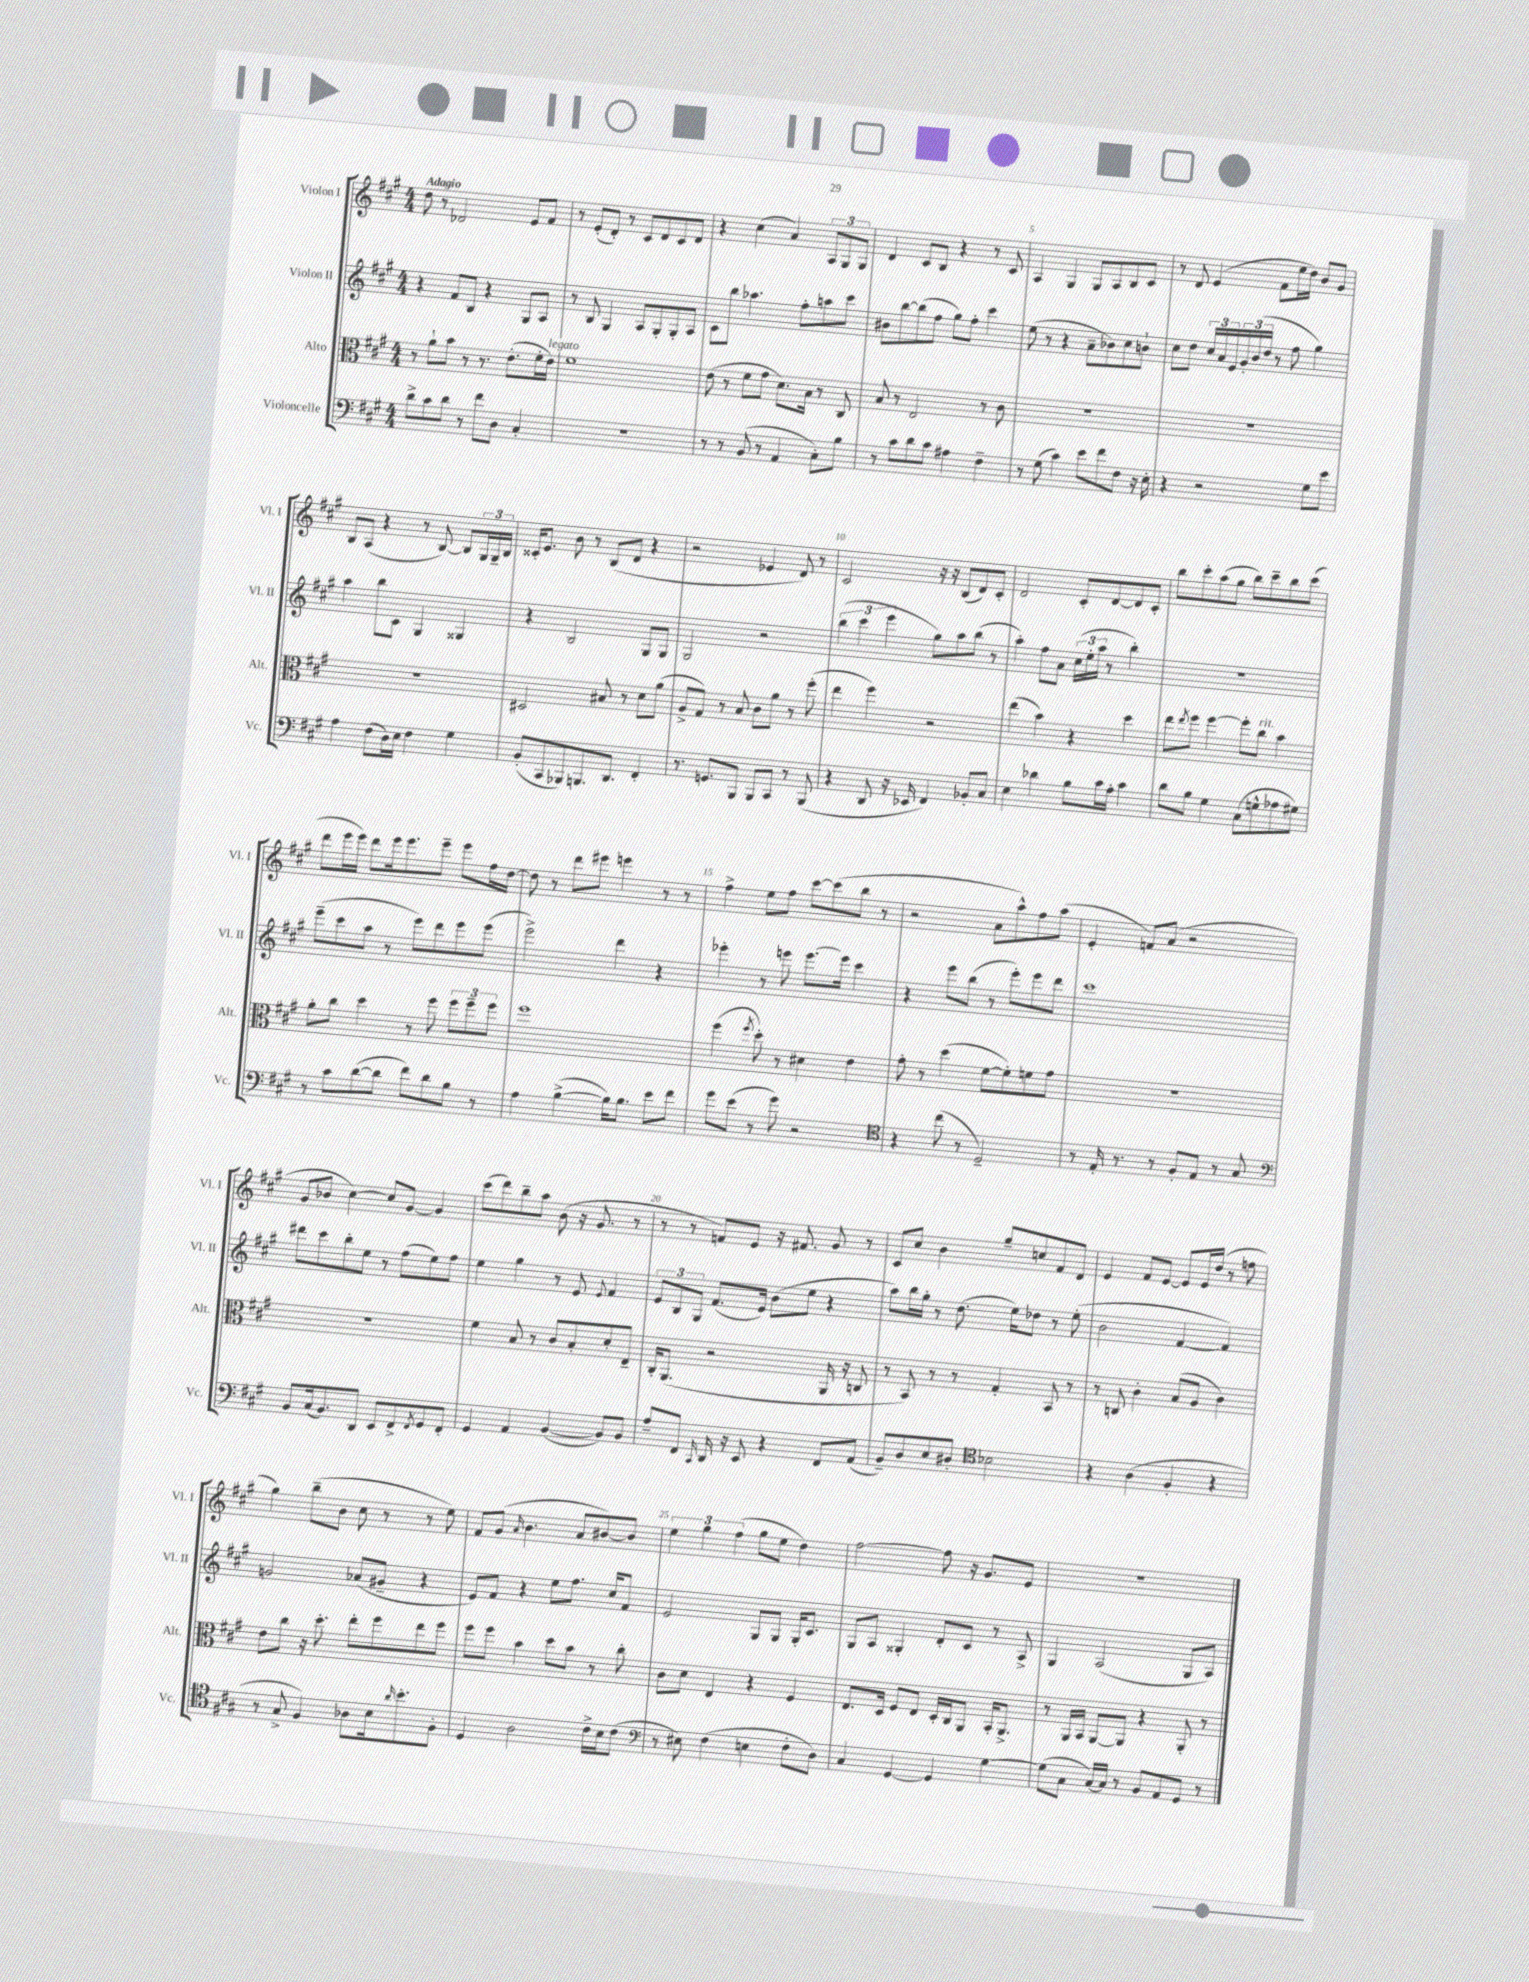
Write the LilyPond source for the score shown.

<<
\new StaffGroup <<
\new Staff = "s0" \with { instrumentName = "Violon I" shortInstrumentName = "Vl. I" } {
    \clef treble \key a \major \numericTimeSignature \time 4/4 \tempo "Adagio"
    d''8 r8 des'2 e'8 fis'8 |
    r8 e'8-.( d'8-.) r8 cis'8 d'8 cis'8 d'8 |
    r4 cis''4( a'4) \tuplet 3/2 { a8 gis8 gis8 } |
    d'4 cis'8 b8 r4 r8 cis'8 |
    a4 gis4 gis8 a8 b8 cis'8 |
    r8 d'8 e'4( fis'8 e''16 d''16) b'8 gis'8 |
    b8 a8( r4 r8 b8~) b8 \tuplet 3/2 { gis16 gis16-- b16 } |
    cisis'16-. e'8. b'8 r8 b8( d'8 r4 |
    r2 ees'4 d'8) r8 |
    cis'2 r16 r16 b8( d'8) cis'8-. |
    d'2 cis'8-. d'8~ d'8 cis'8-. |
    b''8 cis'''8-. a''8( gis''8 b''8) cis'''8-- b''8 cis'''8( |
    d'''8 e'''16 e'''16) d'''8 e'''16 e'''8. e'''8-- e'''8 fis''16 d''16~ |
    d''8 r8 d'''8 eis'''8 e'''4 r8 r8 |
    fis''4-> e''8 fis''8 cis'''8~ cis'''8( b''8 r8 |
    r2 a'8 a''8-^) fis''8 a''8( |
    e'4-. f'8) a'8( r2 |
    gis'8 bes'8 cis''4~) cis''8 gis'8~ gis'4 |
    cis'''8( d'''8) b''8-- a''8 b'8( r16 gis'8. r8 |
    r8 r8 f'8) e'8 r16 fis'8. gis'8 r8 |
    cis'8 cis''8 b'4 gis''8-- c''8 fis'8 d'8 |
    e'4 fis'8 e'8~ e'8 e'16 d''16( r8 f''8 |
    gis''4) b''8--( b'8 cis''8 r8 r8 e''8) |
    fis'8 gis'8( \grace { a'16 } b'4. a'8 bis'8~) bis'8 |
    \tuplet 3/2 { e''4 gis''4 fis''4( } gis''8 e''8 d''4) |
    fis''2~ fis''8 r16 gis'8. e'8 |
    R1 \bar "|." |
}
\new Staff = "s1" \with { instrumentName = "Violon II" shortInstrumentName = "Vl. II" } {
    \clef treble \key a \major \numericTimeSignature \time 4/4
    r4 fis'8 b8 r4 gis8 a8 |
    r8 b8 gis4 a8 gis8-. gis8-. a8 |
    cis'8 b''8 aes''4. fis''8-. a''8 cis'''8 |
    bis'8 b''8~ b''8( fis''8 gis''8) fis''8-. cis'''4 |
    e''8( r8 r4 a'8-- bes'8) cis''8 b'8-! |
    cis''8 d''8 \tuplet 3/2 { cis''16 a'16 e'16 } \tuplet 3/2 { gis'16-. b'16( d''16 } r8 fis''8 gis''4) |
    a''4 b''8 cis'8 gis4 gisis4 |
    r4 b2 gis8 gis8 |
    gis2 r2 |
    \tuplet 3/2 { b''4( cis'''4 e'''4 } gis''8) a''8 b''8( r8 |
    a''4-.) fis''8 a'8 \tuplet 3/2 { cis''16( e''16-. a''16 } r8 b''4-.) |
    R1 |
    e'''8--( cis'''8 a''8 r8 e'''8) d'''8 e'''8 e'''8( |
    e'''2->) d'''4 r4 |
    ees'''4-. r8 e'''8 e'''8.~ e'''16 cis'''4 |
    r4 e'''8 b''8( r8 e'''8-.) e'''8 d'''8 |
    cis'''1 |
    dis'''8 cis'''8 b''8-. e''8 r8 fis''8( e''8) fis''8 |
    e''4 gis''4 r8 e'8 \appoggiatura { e'8 } fis'4 |
    \tuplet 3/2 { e'8 b8 gis8 } fis'8.( e'16) b'8( e''8 r4 |
    a''8) b''16 gis''16-. r8 d''8.( e''16) des''8 r8 e''8-.( |
    b'2 fis'4~ fis'4) |
    g'2 aes'8( gis'8-- r4 |
    e'8) fis'8 r4 e''8 fis''8. cis''16 fis'8 |
    e'2 gis8 gis8 gis16-. cis'8. |
    gis8 a8 gisis4-. d'8-. cis'8 r8 a8-> |
    gis4 a2( gis8 a8) \bar "|." |
}
\new Staff = "s2" \with { instrumentName = "Alto" shortInstrumentName = "Alt." } {
    \clef alto \key a \major \numericTimeSignature \time 4/4
    r8 a'8-! b'8 r8 r8. e'8.-.( fis'16-. e'16^\markup { \italic "legato" }) |
    fis'1 |
    e'8( r8 fis'8 gis'8 d'8.) b16 r8 cis8 |
    b8 r8 e2 r8 cis'8 |
    R1 |
    R1 |
    R1 |
    dis2 bis8 r8 d'8 a'8( |
    a8-> gis8) r8 b8 cis'8 a'8 r8 fis''8-.( |
    e''4 fis''4) r2 |
    e''4( b'4) r4 d''4 |
    e''8 \acciaccatura { e''8 } fis''8 fis''4~ fis''8-. cis''8^\markup { \italic "rit." } b'4 |
    a'8-. cis''8 d''4 r8 fis''8 \tuplet 3/2 { fis''8 fis''8-- fis''8 } |
    fis''1 |
    fis''4( \acciaccatura { fis''8 } d''8-.) r8 dis'4 e'4 |
    gis'8-. r8 d''4( fis'8~ fis'8-.) f'8 gis'8 |
    R1 |
    R1 |
    fis'4 b8 r8 cis'8 b8-. d'8-. e8-- |
    cis16-. a,8.( r2 a,16 r16 c8 |
    r8 b,8) r8 r8 gis4-. b,8 r8 |
    r8 c8 cis'4-. b8( a8 cis'4) |
    e'8 cis''8 r16 d''8.-. e''8-. fis''8 e''8 fis''8 |
    fis''8 fis''8 b'4 d''8 b'8 r8 cis''8-. |
    cis'8 d'8 e4 r4 fis4 |
    e8. d16 fis8 e8 d16-. cis16 a,8 b,16-. a,8.-> |
    r8 a,16 b,16 a,8~ a,8 r4 a,8-. r8 \bar "|." |
}
\new Staff = "s3" \with { instrumentName = "Violoncelle" shortInstrumentName = "Vc." } {
    \clef bass \key a \major \numericTimeSignature \time 4/4
    d'8-> cis'8 d'8 r8 fis'8 d8 cis4-. |
    R1 |
    r8 r8 b,8( r8 a,4 cis8-.) b8 |
    r8 cis'8 d'8 cis'8 ais4 fis4-- |
    r8 gis8( cis'4) e'8 fis'8 fis8 r16 e16-. |
    r4 r2 gis8 e'8 |
    a4 fis8( d16) e16 fis4 gis4 |
    b,8-.( cis,8 bes,,8) b,,8. d,8. fis,4-. |
    r8. g,8. b,,8 b,,8 cis,8 r8 b,,8( |
    r4 d,8 r16 ees,16 fis,4) bes,8-. cis8 |
    e4 des'4 b8 cis'16 a16-. cis'4 |
    d'8 b8 gis4 cis8( g8-^ aes8 gis8) |
    r8 cis'8 d'8~( d'8 fis'8) d'8 b8 r8 |
    a4 b4~->( b16) b8. e'8 fis'8 |
    gis'8 e'8( r8 gis'8) r2 |
    \clef tenor r4 cis''8( r8 d2--) |
    r8 e16-. r8. r8 fis8-. e8 r8 gis8 |
    \clef bass b,8 cis16( b,8.) d,8 e,8 fis,8-> \acciaccatura { fis,8 } gis,8 fis,8-. |
    gis,4 a,4 b,4~( b,8) b,8 |
    a8-- fis,8 \grace { cis,16 } d,16 r16 e,8 r4 fis,8 a,8( |
    b,8--) d8 e8 dis8-. \clef tenor bes2 |
    r4 a4( fis4-. r4 |
    r8 gis8-> fis4) aes8 b16 \grace { a'16 } b'8.-. fis8-. |
    d4 a2 cis'16-> b16 cis'8( |
    \clef bass r8 eis8) fis4( e4 fis8-. d8) |
    cis4 gis,4~ gis,4 gis4~ |
    gis8( cis8 cis16~) cis16 r8 b,8 a,8 gis,8 r8 \bar "|." |
}
>>
>>
\layout { \context { \Score \override BarNumber.break-visibility = ##(#f #t #t) barNumberVisibility = #(every-nth-bar-number-visible 5) } }
